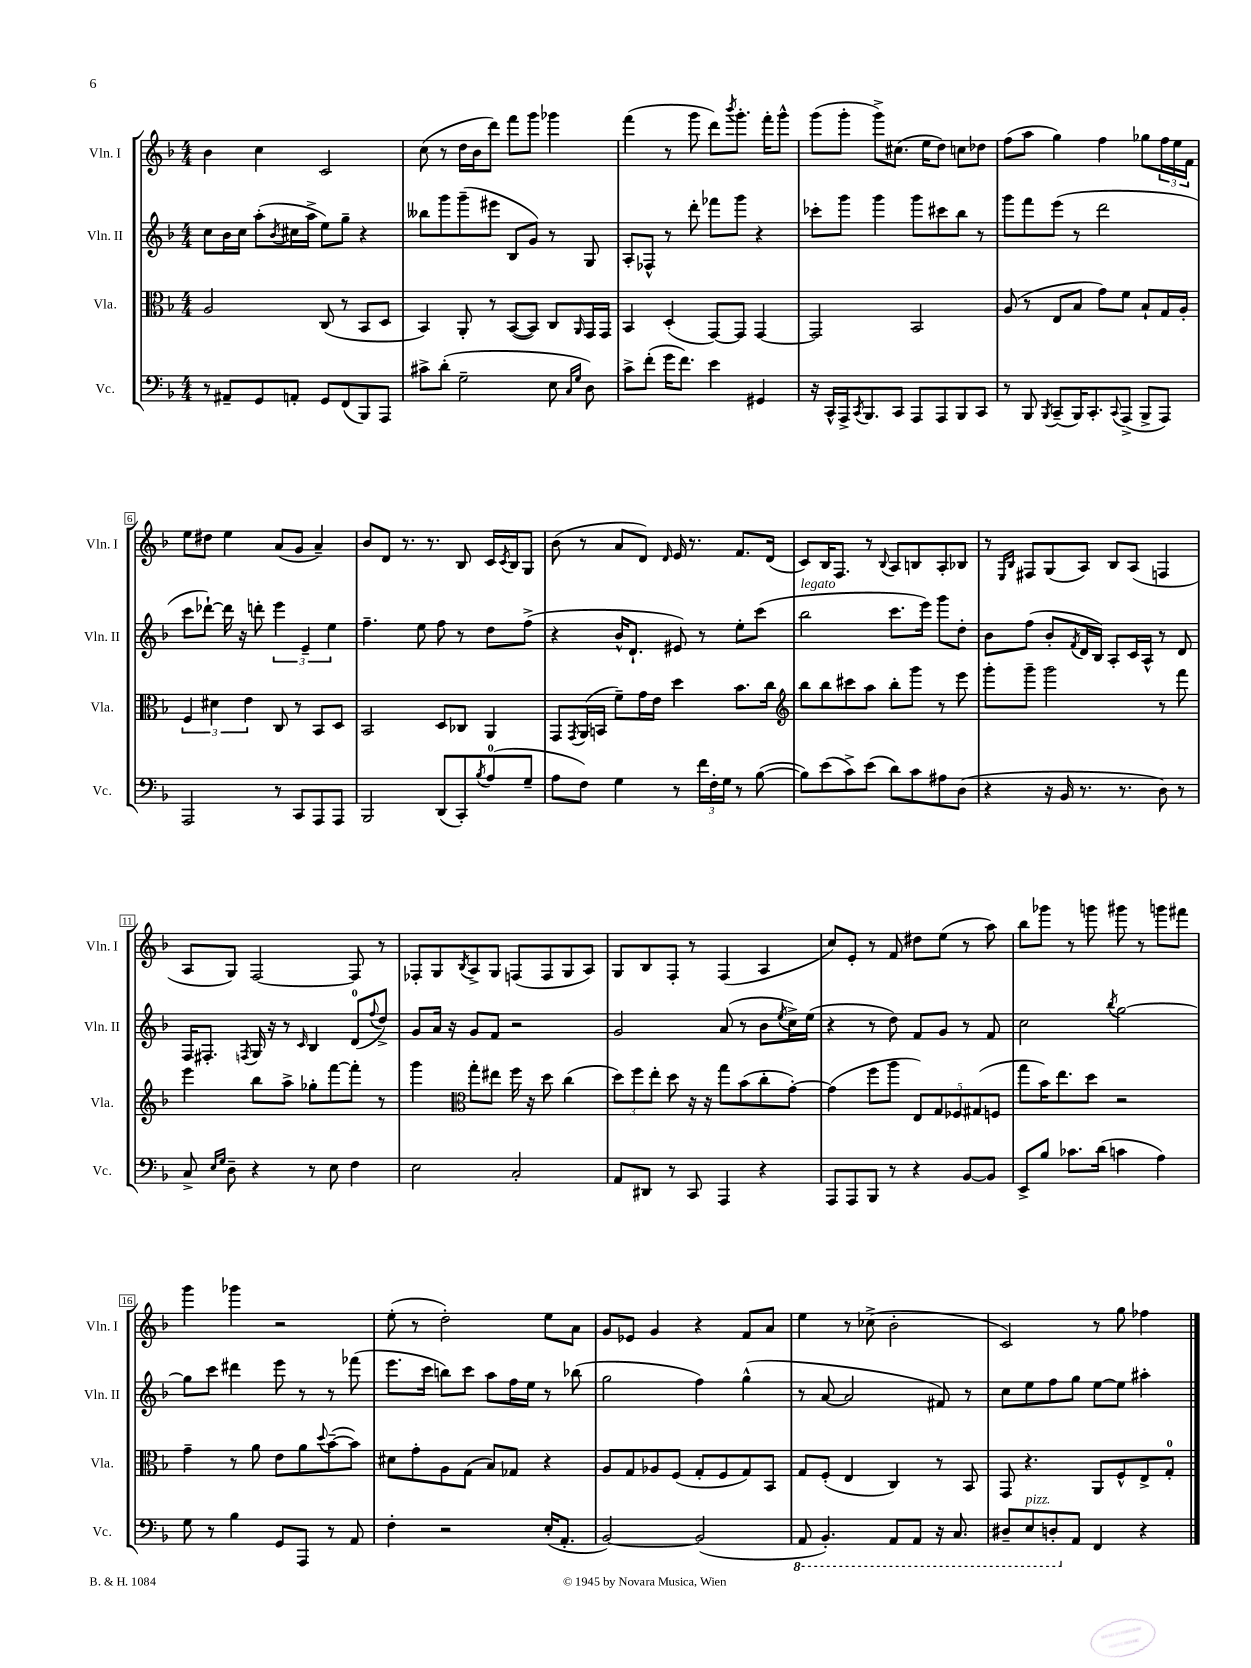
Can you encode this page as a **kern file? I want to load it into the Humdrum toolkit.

**kern	**kern	**kern	**kern
*part4	*part3	*part2	*part1
*staff4	*staff3	*staff2	*staff1
*I"Vc.	*I"Vla.	*I"Vln. II	*I"Vln. I
*I'Vc.	*I'Vla.	*I'Vln. II	*I'Vln. I
*clefF4	*clefC3	*clefG2	*clefG2
*k[b-]	*k[b-]	*k[b-]	*k[b-]
*M4/4	*M4/4	*M4/4	*M4/4
=1	=1	=1	=1
8r	2A/	8cc\L	4b-\
8AA#X~/L	.	16b-\L	.
.	.	16cc\JJ	.
8GG/	.	(8aa'\L	4cc\
.	.	8qb-/	.
8AAn'/J	.	16cc#X\L	.
.	.	16aa^\JJ	.
8GG/L	(8C/	8ee\L)	2c/
(8FF/	8r	8gg~\J	.
8BBB-/)	8BB-/L	4r	.
8AAA/J	8D/J	.	.
=2	=2	=2	=2
8c#X^\L	4BB-/)	8bb--X\L	(8cc\
(8d'\J	.	8ggg\	8r
2G~\	8AA'/	(8ggg~\	16dd\LL
.	.	.	16b-\J
.	8r	8eee#X\J	8ddd\J)
.	([8BB-/L	8B-/L	8fff\L
.	8BB-/J])	8g/J)	8ggg\J
8E\	8C/L	8r	4ggg-X\
16qqC/LL	.	.	.
16qqG/JJ	16qqAA/	.	.
8D\)	16GG/L	8G/	.
.	16GG/JJ	.	.
=3	=3	=3	=3
8c^\L	4BB-/	8A'/L	(4fff\
(8f'\J	.	8F-X^^/J	.
16g\KL	(4D'/	8r	8r
8.f\J)	.	.	.
.	.	8ddd'\	8ggg\
4e\	[8GG/L)	8fff-X\L	8ddd\L)
.	.	.	8qbbb-/
.	8GG/J]	8ggg\J	8.ggg'\J
4GG#X/	[4GG/	4r	.
.	.	.	16fff'\KL
.	.	.	8ggg^^\J
=4	=4	=4	=4
16r	2GG/]	8ccc-X'\L	(8ggg\L
16CC^^/LL	.	.	.
16AAA^/J	.	8ggg\J	8ggg'\J
8qCC/	.	.	.
8.BBB-/	.	.	.
.	.	4ggg\	8ggg^\L)
8CC/J	.	.	(8.cc#X\J
8AAA/L	2BB-/	8ggg\L	.
.	.	.	16ee\KL
8AAA/	.	8ccc#X\	8dd\J)
8BBB-/	.	8bb-\J	8ccn\L
8CC/J	.	8r	8dd-X\J
=5	=5	=5	=5
8r	(8A/	8ggg\L	(8ff\L
8BBB-/	8r	8fff\	8aa\J
8qBBB-/	.	.	.
(8CC~/L	8E/L	(8eee\J	4gg\)
16BBB-/K)	8B-/J	8r	.
8.CC'/	.	.	.
.	8g\L)	2ddd\	4ff\
8qqCC/	.	.	.
(8AAA^/J	8f\J	.	.
8BBB-^/L	8B-`/L	.	8gg-X\L
8AAA/J)	16G/L	.	24ff\L
.	.	.	24ee\
.	16A'/JJ	.	.
.	.	.	24f\JJ
!!LO:LB:g=z
=6	=6	=6	=6
2AAA/	6F/	8ccc\L	8ee\L
.	.	[8ddd-X`\J)	8dd#X\J
.	6d#X\	.	.
.	.	16ddd-\]	4ee\
.	.	16r	.
.	6e\	.	.
.	.	8dddn'\	.
8r	8C/	6eee\	(8a/L
8CC/L	8r	.	8g/J
.	.	6e~/	.
8AAA/	8BB-/L	.	4a~/)
.	.	6ee\	.
8AAA/J	8D/J	.	.
=7	=7	=7	=7
2BBB-/	2BB-/	4.ff~\	8b-/L
.	.	.	8d/J
.	.	.	8.r
.	.	8ee\	.
.	.	.	8.r
(8DD/L	8D/L	8ff\	.
8CC'/)	8C-X/J	8r	8B-/
8qB-/	.	.	.
(8A/	4AA/	8dd\L	16c/LL
.	.	.	8qc/
.	.	.	16B-/J
8G~/J	.	(8ff^\J	8G/J
=8	=8	=8	=8
8A\L	8GG/L	4r	(8b-\
.	8qGG/	.	.
8F\J)	(16AA/L	.	8r
.	16BBn/JJ	.	.
4G\	8f~\L)	16b-^^/KL	8a/L
.	.	8.d`/J	.
.	16g\L	.	8d/J)
.	16e\JJ	.	.
.	.	.	16qqd/
8r	4dd\	8e#X/)	16e/
.	.	.	8.r
24f\LL	.	8r	.
24F'\	.	.	.
24G\JJ	.	.	.
8r	8.b-\L	8ee'\L	8.f/L
([8B-\	.	(8ccc\J	.
.	16cc\Jk	.	(16d/Jk
=9	=9	=9	=9
*	*clefG2	*	*
!	!	!LO:TX:a:i:t=legato	!
8B-\L])	8bb-\L	2bb-\	8c/L)
(8e\	8bb-\	.	16B-/K
.	.	.	8.F/J
8c^\)	8ccc#X\	.	.
(8e\J	8aa\J	.	8r
.	.	.	8qqB-/
8d\L)	8bb-'\L	8.ccc\L	8A/L
8c\	8ggg\J	.	8Bn/
.	.	16eee\Jk)	.
8A#X\	8r	8ggg\L	8A'/
(8D\J	8eee\	8dd'\J	8B-X/J
=10	=10	=10	=10
4r	8ggg'\L	8b-\L	8r
.	.	.	16qqE/LL
.	.	.	16qqB-/JJ
.	8ggg~\J	(8ff\J	8F#X/L
16r	2ggg\	8b-'/L	(8G/
16BB-/	.	.	.
.	.	8qf/	.
8.r	.	16d/L	8A/J)
.	.	16B-/JJ)	.
.	.	8A'/L	8B-/L
8.r	.	.	.
.	.	16c/L	(8A/J
.	.	16A^^/JJ	.
8D\)	8r	8r	4Fn/
8r	8fff\	8d/	.
!!LO:LB:g=z
=11	=11	=11	=11
8C^/	4eee\	16F/KL	8A/L
.	.	8.F#X'/J	.
16qqE/LL	.	.	.
16qqG/JJ	.	.	.
8D~\	.	.	8G/J)
.	.	8qFn/	.
4r	8bb-\L	16G/	[2F/
.	.	16r	.
.	8aa^\J	8r	.
.	.	16qqc/	.
8r	8gg-X'\L	4B-/	.
8E\	[8fff\	.	.
4F\	8fff'\J]	(8d/L	8F/]
.	.	8qqff/	.
.	8r	8dd^/J)	8r
=12	=12	=12	=12
2E\	4ggg\	8g/L	8F-X'/L
.	.	16a/Jk	8G/
.	.	16r	.
*	*clefC3	*	*
.	.	.	8qB-/
.	8gg'\L	8g/L	8A^/
.	8ee#X\J	8f/J	8G/J
2C'/	16ff\	2r	(8Fn/L
.	16r	.	.
.	8dd\	.	8F/
.	(4cc\	.	8G/
.	.	.	8A/J)
=13	=13	=13	=13
8AA/L	12dd\L)	2g/	8G/L
.	12ff\	.	.
8DD#X/J	.	.	8B-/
.	12ee'\J	.	.
8r	8dd\	.	8F'/J
8CC/	16r	.	8r
.	16r	.	.
4AAA/	8gg\L	(8a/	(4F/
.	(8b-\	8r	.
4r	8cc'\	8b-\L	4A/
.	.	8qee/	.
.	[8g'\J)	16cc^\L)	.
.	.	(16ee\JJ	.
=14	=14	=14	=14
8AAA/L	(4g\]	4r	8cc/L)
8AAA/	.	.	8e'/J
8BBB-/J	8ff\L	8r	8r
8r	8aa\J	8dd\)	8f/
4r	10E/L)	8f/L	8dd#X\L
.	10G/	.	.
.	.	8g/J	(8ee\J
.	10F-X/	.	.
[8BB-/L	.	8r	8r
.	(10G#X/	.	.
8BB-/J]	.	8f/	8aa\)
.	10Fn/J	.	.
=15	=15	=15	=15
8EE^/L	8gg\L	2cc\	8bb-\L
8B-/J	16b-\K)	.	8ggg-X\J
.	8.ee\	.	.
8.c-X\L	.	.	8r
.	8dd\J	.	8gggn\
(16d\Jk	.	.	.
.	.	8qbb-/	.
4cn\	2r	[2gg\	8ggg#X\
.	.	.	8r
4A\)	.	.	8gggn\L
.	.	.	8fff#X\J
!!LO:LB:g=z
=16	=16	=16	=16
8G\	4g~\	8gg\L]	4ggg\
8r	.	8ccc\J	.
4B-\	8r	4ddd#X\	4ggg-X\
.	8a\	.	.
8GG/L	8e\L	8eee\	2r
8AAA/J	8a\	8r	.
.	8qqdd/	.	.
8r	([8b-~\	8r	.
8AA/	8b-\J])	(8fff-X\	.
=17	=17	=17	=17
4F'\	8d#X\L	8.eee\L	(8ee'\
.	8g'\	.	8r
.	.	16ccc\Jk	.
2r	8A\	8bbn\L)	2dd'\)
.	(8G\J	8ccc\J	.
.	8B-/L)	8aa\L	.
.	8G-X/J	16ff\L	.
.	.	16ee\JJ	.
(16E'/KL	4r	8r	8ee\L
8.AA'/J	.	.	.
.	.	(8bb-X\	8a\J
=18	=18	=18	=18
[2BB-/)	8A/L	2gg\	8g/L
.	8G/	.	8e-X/J
.	8A-X/	.	4g/
.	(8F/J	.	.
(2BB-/]	8G'/L	4ff\)	4r
.	8F/	.	.
.	8G/)	(4gg^^\	8f/L
.	8BB-/J	.	8a/J
=19	=19	=19	=19
*8ba	*	*	*
8AAA/	8G/L	8r	4ee\
4.BBB-'/)	(8F'/J	[8a/	.
.	4E/	2a/]	8r
.	.	.	(8cc-X^\
8AAA/L	4C/)	.	2b-'\
8AAA/J	.	.	.
16r	8r	8f#X/)	.
8.CC/	.	.	.
.	8BB-/	8r	.
=20	=20	=20	=20
8DD#X~/L	8GG/	8cc\L	2c/)
!LO:TX:a:i:t=pizz.	!	!	!
8EE/	4.r	8ee\	.
8DDn'/	.	8ff\	.
*X8ba	*	*	*
8AA/J	.	8gg\J	.
4FF/	8AA/L	[8ee\L	8r
.	8F^^/	8ee\J]	8gg\
4r	8E^/	4aa#X'\	4ff-X\
.	8G'/J	.	.
==	==	==	==
*-	*-	*-	*-
